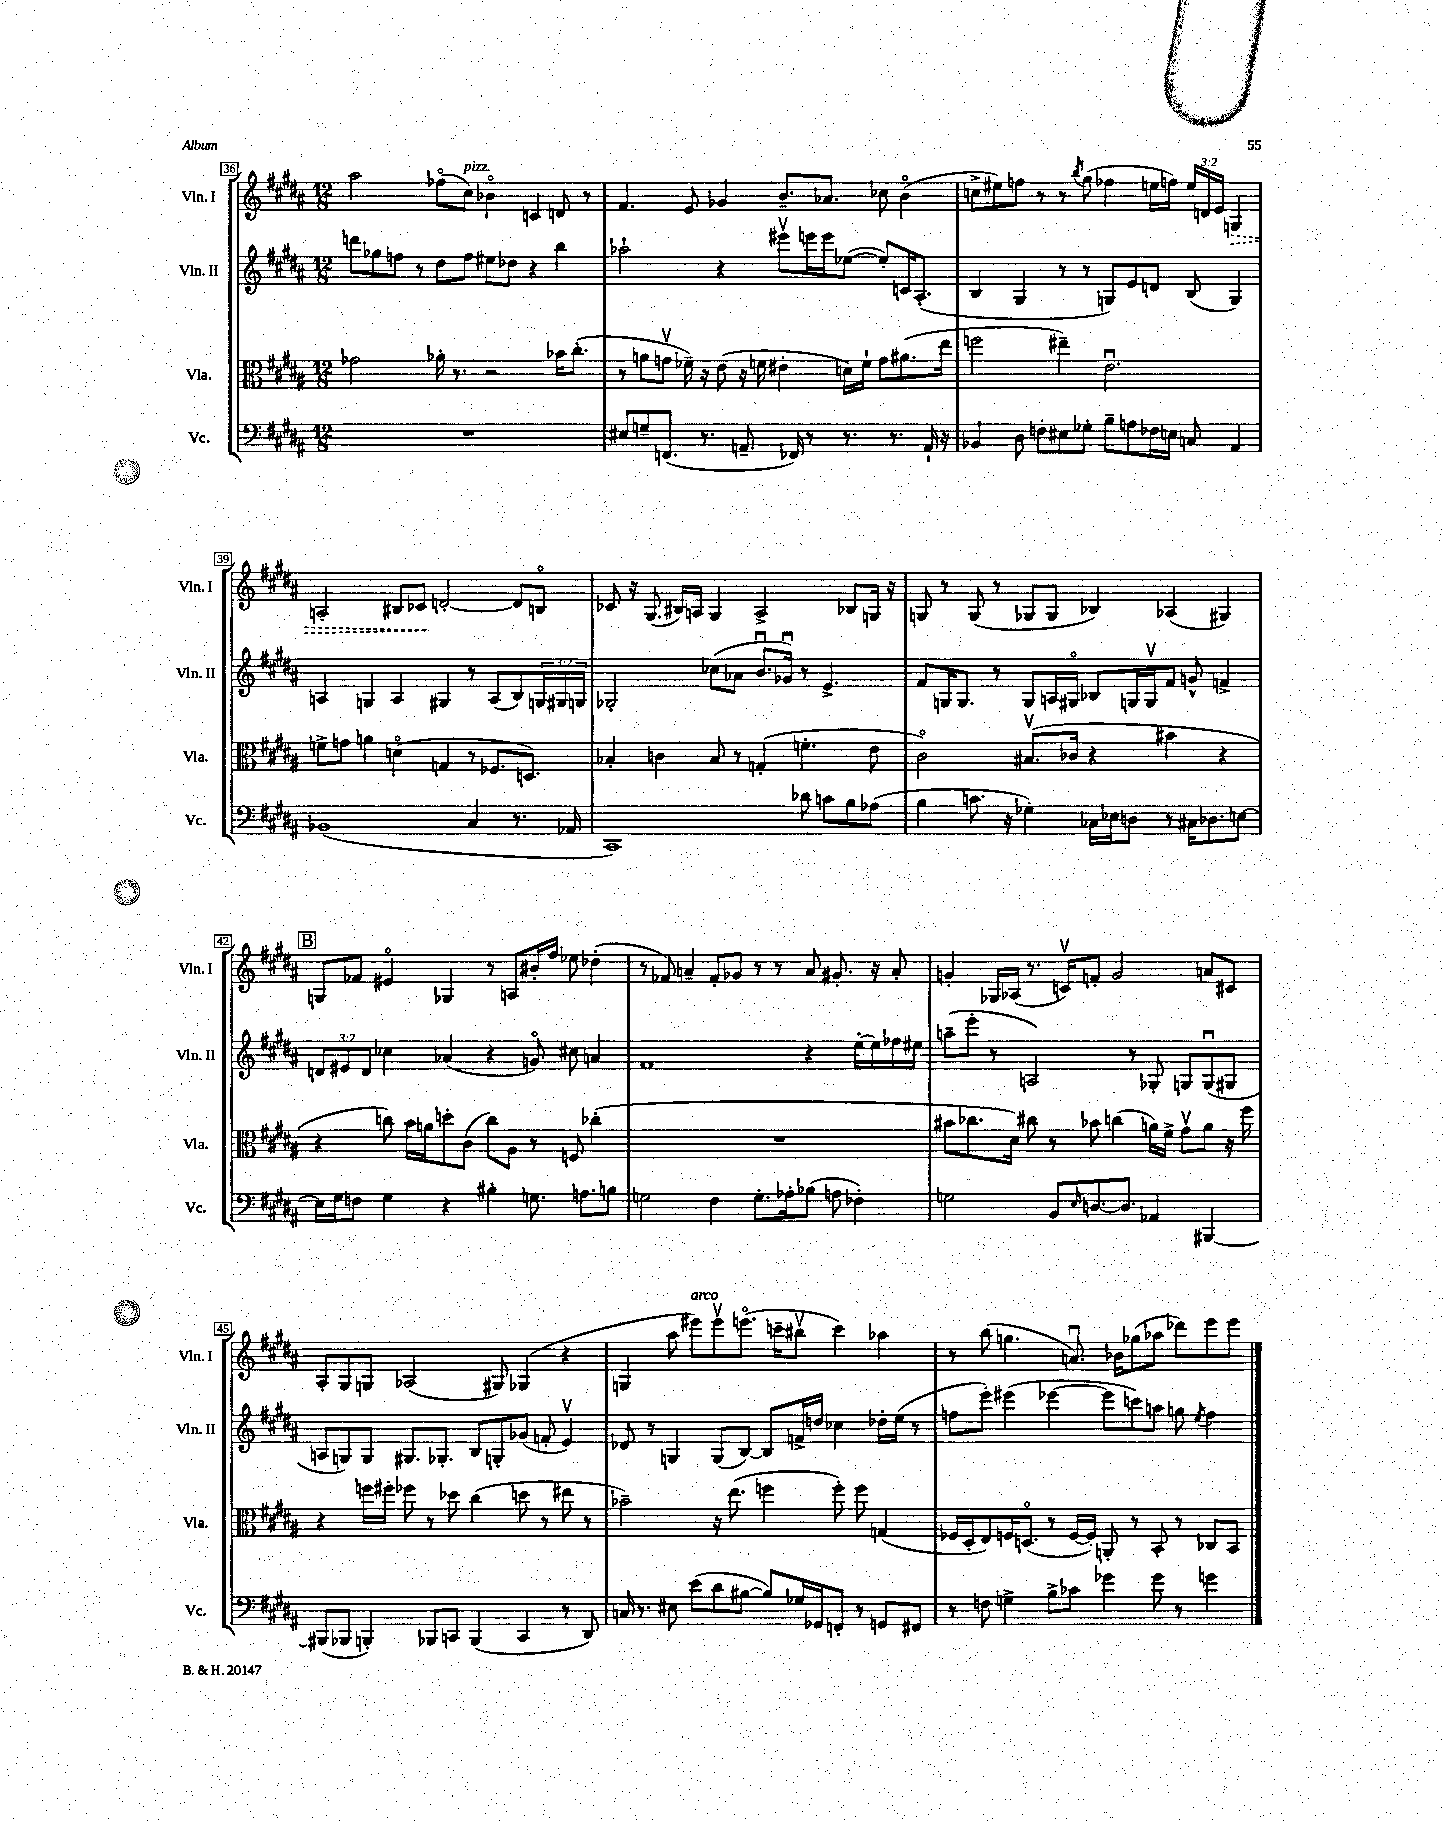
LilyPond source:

<<
\new StaffGroup <<
\new Staff = "s0" \with { instrumentName = "Vln. I" shortInstrumentName = "Vln. I" } {
    \clef treble \key b \major \numericTimeSignature \time 12/8 \override Staff.TupletNumber.text = #tuplet-number::calc-fraction-text
    ais''2 fes''8\flageolet( cis''8^\markup { \italic "pizz." }) bes'4\flageolet c'4 d'8 r8 |
    fis'4. e'8 ges'4 b'8.-- aes'8. ces''8 b'4\flageolet( |
    c''8-> eis''8) f''8 r8 r8 \acciaccatura { b''8 } gis''8( fes''4 e''16 f''16) \tuplet 3/2 { e''16 d'16 e'16 } \once \override Hairpin.style = #'dashed-line g4\> |
    a2-. bis8 ces'8\! d'2~-. d'8 b8\flageolet |
    ces'8 r16 gis8.( bis16) a16 gis4 a2-> bes8 g16 r16 |
    g8 r8 g8( r8 ges8 ges8 bes4) aes4( gis4) |
    \mark \markup { \box "B" } g8 fes'8 eis'4\flageolet ges4 r8 a8 bis'16-. fis''16 ees''8 des''4-.( |
    r8 fes'8) a'4-- fes'8-. ges'8 r8 r8 a'8 gis'8.-. r16 a'8-. |
    g'4-. ges16 aes16( r8. c'16\upbow) f'8-. g'2 a'8 cis'8 |
    ais8-. gis8 g8 aes2( gis8) ges4( r4 |
    g4 ais''8 eis'''8^\markup { \italic "arco" }) eis'''8\upbow e'''8.\flageolet( c'''16-- bis''8\upbow c'''4) aes''4 |
    r8 b''8( g''4. a'8.\downbow) bes'16 ges''8( aes''8 des'''8) e'''8 e'''8 \bar "|." |
}
\new Staff = "s1" \with { instrumentName = "Vln. II" shortInstrumentName = "Vln. II" } {
    \clef treble \key b \major \numericTimeSignature \time 12/8 \override Staff.TupletNumber.text = #tuplet-number::calc-fraction-text
    d'''8 ges''8 f''8 r8 dis''8 f''8 eis''8 des''8 r4 b''4 |
    aes''2-! r4 eis'''8\upbow e'''16 e'''16 ees''8~( ees''8-.) c'16 ais8.-.( |
    b4 gis4 r8 r8 g8) e'8 d'8 b8( g4) |
    a4 g4 a4 gis4 r8 a8( b8) \tuplet 3/2 { g16 gis16 g16 } |
    ges2-. ces''8( aes'8 b'8.\downbow ges'16\downbow) r8 e'4.-> |
    fis'8 g16 g8. r8 g8 a16 gis16\flageolet bes8 g16 g16\upbow fis'8 g'8-^ f'4-> |
    \mark \markup { \box "B" } \tuplet 3/2 { d'8 eis'8 d'8 } ces''4 aes'4( r4 g'8\flageolet) cis''8 a'4 |
    fis'1 r4 e''16~-. e''16 fes''16 eis''16 |
    a''8--( e'''8-. r8 a2) r8 ges8-. g8 g8\downbow( gis8 |
    a8 g8) g8 gis8. ges8.-. b8 g8-. ges'8( f'8-. e'4\upbow) |
    des'8 r8 g4 g8( b8~) b8 f'16-> d''16 ces''4 des''16-. e''16( r8 |
    f''8 e'''8-.) eis'''4( ees'''4~ ees'''8 c'''8) a''8 g''8 \acciaccatura { e''8 } f''4 \bar "|." |
}
\new Staff = "s2" \with { instrumentName = "Vla." shortInstrumentName = "Vla." } {
    \clef alto \key b \major \numericTimeSignature \time 12/8
    ges'2 aes'16-. r8. r2 bes'16 cis''8.-.( |
    r8 a'8 g'8\upbow fes'16--) r16 e'8( r16 f'16 eis'4-. d'16) f'16-! g'8 ais'8.( e''16 |
    f''2 eis''4--) e'2.\downbow |
    f'8-> g'8 a'4 d'4\flageolet( g4 r8 fes8. d8.) |
    bes4-. c'4 bes8 r8 g4-.( f'4.-. e'8 |
    cis'2\flageolet) bis8.\upbow( ces'16 r4 bis'4 r4 |
    \mark \markup { \box "B" } r4 c''8) b'16 a'16 d''8-. cis'8( c''8) ais8 r8 f8 ces''4-.( |
    R1. |
    bis'8 ces''8. dis'16) cis''8 r8 bes'8 c''4( a'16) fis'16-> gis'8\upbow a'8 r16 fis''16 |
    r4 f''16 fis''16-. fes''8 r8 des''8 cis''4( d''8 r8 eis''8 r8 |
    bes'2--) r16 e''8.( f''4 f''8-.) f''8 g4( |
    fes16 dis16-. e8) f16 d8.\flageolet( r8 f16~ f16-.) a,8-. r8 b,8-. r8 ces8 b,8 \bar "|." |
}
\new Staff = "s3" \with { instrumentName = "Vc." shortInstrumentName = "Vc." } {
    \clef bass \key b \major \numericTimeSignature \time 12/8
    R1. |
    eis8 g8-- f,8.( r8. a,8.-- fes,16) r8 r8. r8. a,16-! r16 |
    bes,4 dis8 f8-. eis8 ges8-. b8-- a8 fes16 e16 c8 ais,4 |
    bes,1( cis4 r8. aes,16 |
    cis,1) des'8 c'8 b8 aes8( |
    b4 c'8. r16 ges4-.) ces16 ees16 d8 r8 cis16 des8. e8~ |
    \mark \markup { \box "B" } e16 gis16 f8 gis4 r4 bis4-. g8. a8. b8 |
    g2 fis4 g8.-. aes16-. bes8( a8 fes4-.) |
    g2 b,8 \grace { e16 } d8.~ d8. aes,4 bis,,4~ |
    bis,,8( bes,,8 b,,4-.) bes,,8 c,8 bes,,4( c,4 r8 dis,8) |
    c16 r8. eis8 e'8( dis'8 bis8~ bis8) ges16 ges,16 f,8-. r8 g,8 fis,8 |
    r8 f8 g4-> b8-> ces'8 ges'4 ges'8 r8 g'4 \bar "|." |
}
>>
>>
\layout { \context { \Score currentBarNumber = #36 \override BarNumber.stencil = #(make-stencil-boxer 0.1 0.3 ly:text-interface::print) } }
